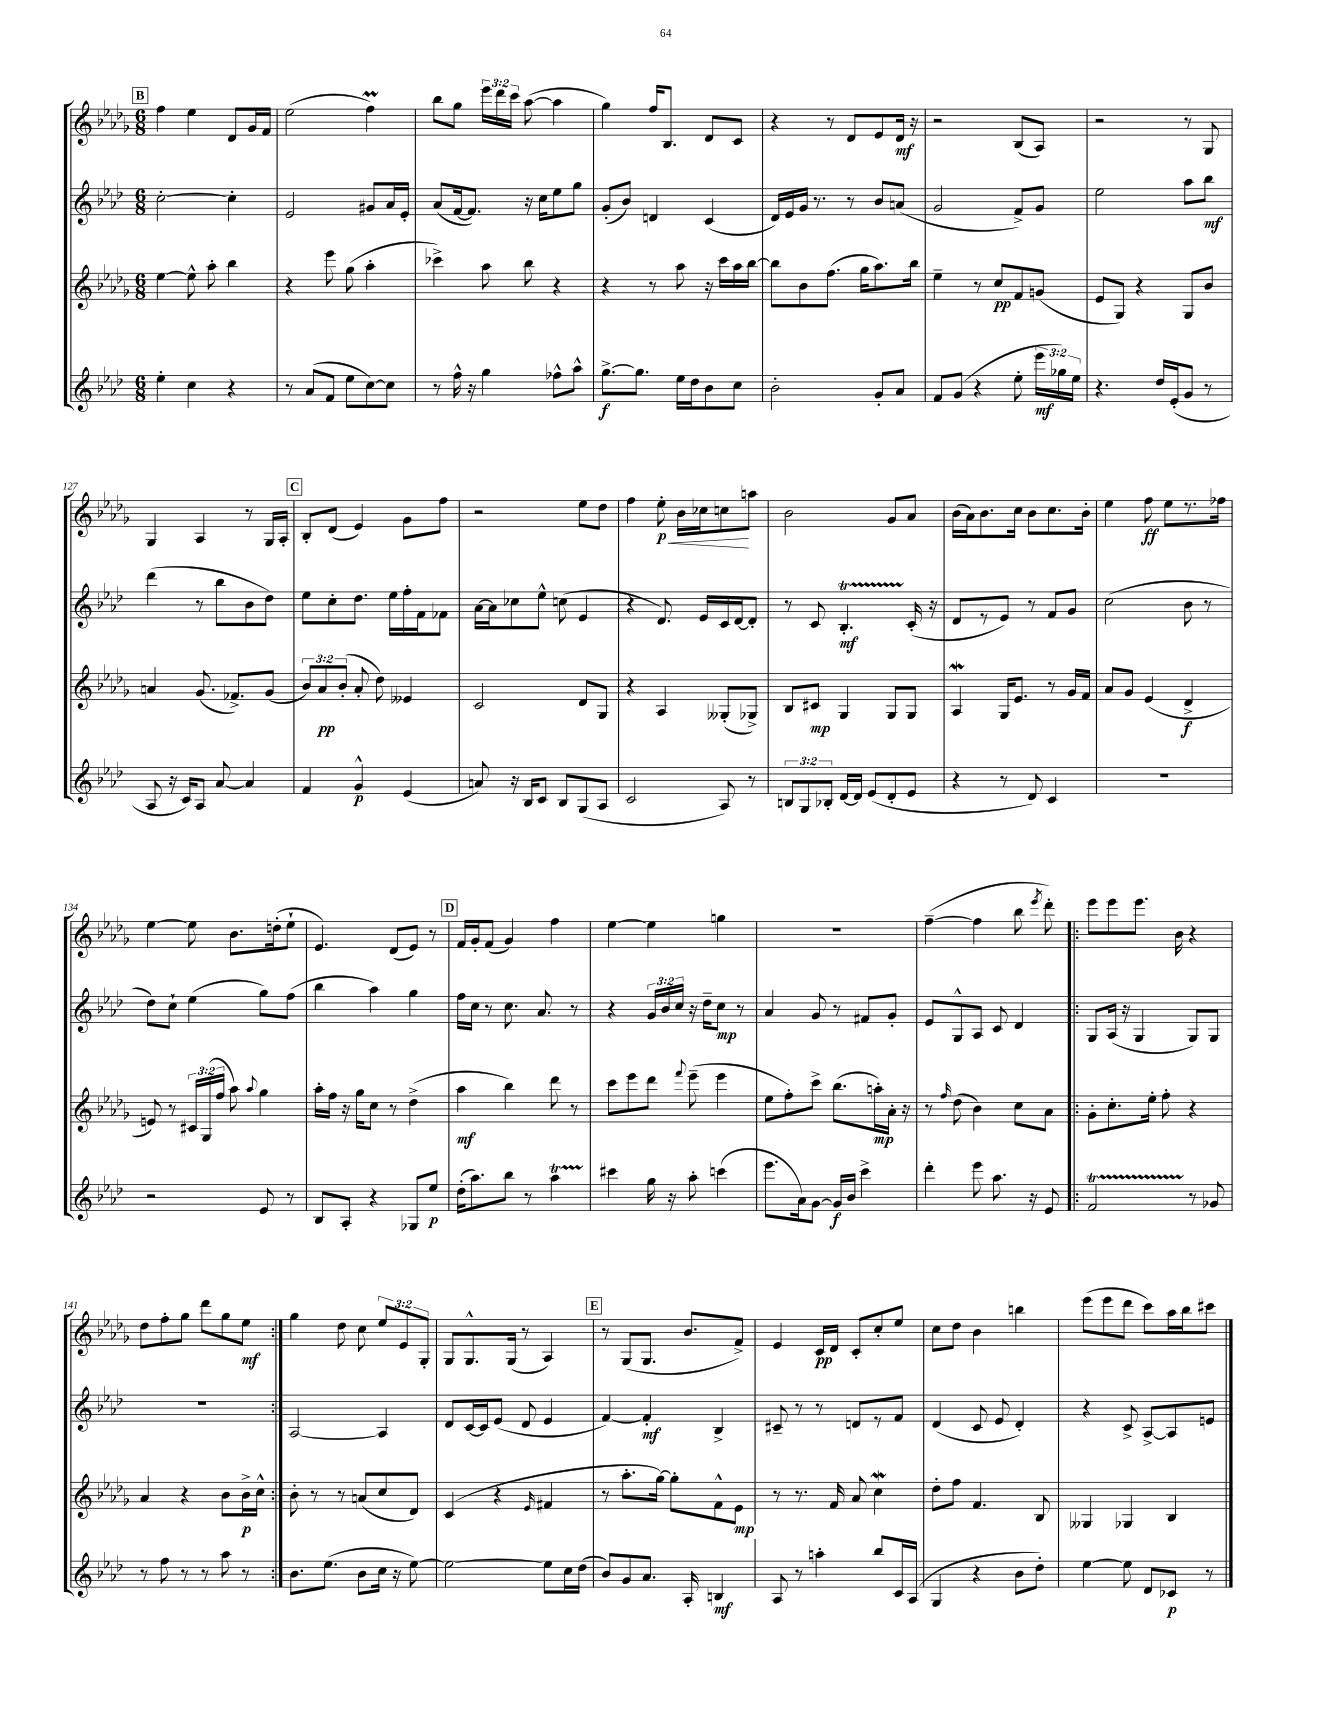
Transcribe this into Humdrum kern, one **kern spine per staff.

**kern	**kern	**kern	**kern
*staff4	*staff3	*staff2	*staff1
*clefG2	*clefG2	*clefG2	*clefG2
*k[b-e-a-d-]	*k[b-e-a-d-g-]	*k[b-e-a-d-]	*k[b-e-a-d-g-]
*M6/8	*M6/8	*M6/8	*M6/8
4ee-'	[4ee-	[2cc'	4ff
4cc	8ee-^^]	.	4ee-
.	8aa-'	.	.
4r	4bb-	4cc']	8d-
.	.	.	16g-
.	.	.	16f
=	=	=	=
8r	4r	2e-	(2ee-
(8a-	.	.	.
8f	8eee-	.	.
8ee-	(8gg-	.	.
[8cc)	4aa-'	8g#	4ff)
8cc]	.	16a-	.
.	.	16e-'	.
=	=	=	=
8r	4ccc-^)	(8a-	8bb-
16ff^^	.	[16f	8gg-
16r	.	8.f])	.
4gg	8aa-	.	24eee-
.	.	.	24ddd-
.	.	.	24ccc
.	8bb-	16r	([8aa-
.	.	16cc	.
8ff-^^	4r	8ee-	4aa-]
8aa-^^	.	8gg	.
=	=	=	=
[8.gg^	4r	(8g'	4gg-)
.	.	8b-)	.
8.gg]	.	.	.
.	8r	4d	16ff
.	.	.	8.B-
16ee-	8aa-	.	.
16dd-	.	.	.
8b-	16r	(4c	8d-
.	16ccc	.	.
8cc	16aa-	.	8c
.	[16bb-	.	.
=	=	=	=
2b-'	8bb-]	16d-)	4r
.	.	16e-	.
.	8b-	16g	.
.	.	8.r	.
.	(8.ff	.	8r
.	.	8r	8d-
.	16gg-	.	.
8g'	8.aa-)	8b-	8e-
8a-	.	(8a	16d-
.	16bb-	.	16r
=	=	=	=
8f	4ee-~	2g	2r
(8g	.	.	.
4r	8r	.	.
.	8cc	.	.
8ee-'	8f	8f^)	(8B-
24eee-	(8g	8g	8A-)
24gg-)	.	.	.
24ee-	.	.	.
=	=	=	=
4.r	8e-	2ee-	2r
.	8G-)	.	.
.	4r	.	.
16dd-	.	.	.
(16e-'	.	.	.
8g	8G-	8aa-	8r
8r	8b-	8bb-	8G-
=	=	=	=
8A-	4a	(4ddd-	4G-
16r	.	.	.
16c)	.	.	.
8A-	(8.g-	8r	4A-
[8a-	.	8bb-	.
.	8.f-^)	.	.
4a-]	.	8b-	8r
.	(8g-	8dd-)	16G-
.	.	.	16A-'
=	=	=	=
4f	12b-)	8ee-	8B-'
.	12a-	.	.
.	.	8cc'	(8d-
.	(12b-'	.	.
4g^^	8a-'	8.dd-	4e-)
.	8dd-)	.	.
.	.	16ee-	.
(4e-	4e--	16ff'	8g-
.	.	16f	.
.	.	8f-	8ff
=	=	=	=
8a)	2c	[16a-	2r
.	.	16a-]	.
16r	.	8cc-	.
16B-	.	.	.
8c	.	8ee-^^	.
8B-	.	(8cc	.
(8G	8d-	4e-	8ee-
8A-	8G-	.	8dd-
=	=	=	=
2c	4r	4r	4ff
.	4A-	8.d-)	8ee-'
.	.	.	16b-
.	.	16e-	16cc-
8A-)	(8G--'	16c	8cc
.	.	[16d-	.
8r	8G-^)	8d-']	8aa
=	=	=	=
12B	8B-	8r	2b-
12G	.	.	.
.	8c#	8c	.
12B-'	.	.	.
[16d-	4G-	4.B-'	.
16d-]	.	.	.
(8e-	.	.	.
8d-'	8G-	.	8g-
8e-	8G-	(16c'	8a-
.	.	16r	.
=	=	=	=
4r	4A-	8d-	(16b-
.	.	.	16a-)
.	.	8r	8.b-
8r	16G-	8e-)	.
.	8.e-	.	16cc
8d-)	.	8r	8b-
4c	8r	8f	8.cc
.	16g-	8g	.
.	16f	.	16b-'
=	=	=	=
2.r	8a-	(2cc	4ee-
.	8g-	.	.
.	(4e-	.	8ff
.	.	.	8ee-
.	4d-^	8b-	8.r
.	.	8r	.
.	.	.	16ff-
=	=	=	=
2r	8e)	8dd-)	[4ee-
.	8r	8cc`	.
.	24c#	(4ee-	8ee-]
.	(24G-	.	.
.	24ff	.	.
.	8aa-)	.	8.b-
.	8qqaa-	.	.
8e-	4gg-	8gg)	.
.	.	.	(16dd'
8r	.	(8ff	8ee-`
=	=	=	=
8B-	16aa-'	4bb-	4.e-)
.	16ff	.	.
8A-'	16r	.	.
.	16gg-	.	.
4r	8cc	4aa-)	.
.	8r	.	(8d-
8G-	(4dd-^	4gg	8e-)
8ee-	.	.	8r
=	=	=	=
(16dd-'	4aa-	16ff	16f
8.aa-)	.	16cc	16g-'
.	.	8r	(8f
8bb-	4bb-)	8.cc	4g-)
8r	.	.	.
.	.	8.a-	.
4aa-	8ddd-	.	4ff
.	8r	8r	.
=	=	=	=
4ccc#	8ccc	4r	[4ee-
.	8eee-	.	.
16gg	8ddd-	24g	4ee-]
.	.	24b-	.
16r	.	.	.
.	.	24cc	.
.	8qqfff	.	.
8aa-'	(8eee-~	16r	.
.	.	16dd-~	.
(4ccc	4eee-	8cc	4gg
.	.	8r	.
=	=	=	=
8.eee-	8ee-	4a-	2.r
.	8ff')	.	.
16a-)	.	.	.
[8g	8ccc^	8g	.
16g]	(8.bb-	8r	.
16b-	.	.	.
4ccc^	.	8f#	.
.	16aa')	.	.
.	16a-'	8g'	.
.	16r	.	.
=	=	=	=
4ddd-'	8r	8e-	([4ff~
.	16qqff	.	.
.	(8dd-	8G^^	.
8eee-	4b-)	8A-	4ff]
8.aa-	.	8c	.
.	8cc	4d-	8bb-
16r	.	.	.
.	.	.	8qeee-
8e-	8a-	.	8ddd-')
=!|:	=!|:	=!|:	=!|:
2f	8g-'	8G	8eee-
.	8.cc'	(16A-	8eee-
.	.	16r	.
.	.	4G	8.eee-
.	16ee-'	.	.
.	8ff'	.	.
.	.	.	16b-
8r	4r	8G)	4r
8g-	.	8G	.
=	=	=	=
8r	4a-	2.r	8dd-
8ff	.	.	8ff'
8r	4r	.	8gg-
8r	.	.	8ddd-
8aa-	8b-	.	8gg-
8r	16b-^	.	8ee-
.	16cc^^	.	.
=:|!	=:|!	=:|!	=:|!
8.b-	8b-'	[2A-	4gg-
.	8r	.	.
(8.ee-	.	.	.
.	8r	.	8dd-
8b-	(8a	.	8cc
16cc	8cc	4A-]	12ee-
16r	.	.	.
.	.	.	12e-
[8ee-)	8d-)	.	.
.	.	.	12G-'
=	=	=	=
2ee-_	(4c	8d-	8G-
.	.	[16c	8.G-^^
.	.	16c]	.
.	4r	(8e-	.
.	.	.	(16G-
.	.	8d-	8r
.	16qqe-	.	.
8ee-]	4f#	4e-	4A-)
16cc	.	.	.
(16dd-	.	.	.
=	=	=	=
8b-)	8r	[4f)	8r
8g	8.aa-'	.	(8G-
8.a-	.	4f']	8.G-
.	[16gg-)	.	.
.	8gg-']	.	.
16A-'	.	.	8.b-
4B	8f^^	4B-^	.
.	8e-	.	8f^)
=	=	=	=
8A-	8r	8c#~	4e-
8r	8.r	8r	.
4aa'	.	8r	16c
.	16f	.	16d-
.	8a-	8d	8c'
8bb-	4cc	8r	8cc'
16c	.	8f	8ee-
(16A-	.	.	.
=	=	=	=
4G	8dd-'	(4d-	8cc
.	8ff	.	8dd-
4r	4.f	8c	4b-
.	.	8e-	.
8b-	.	4d-')	4bb
8dd-')	8B-	.	.
=	=	=	=
[4ee-	4G--	4r	(8eee-
.	.	.	8eee-
8ee-]	4G-	8c^	8ddd-
8d-	.	[8A-^	8ccc)
8c-	4B-	8A-]	16aa-
.	.	.	16bb-
8r	.	8e	8ccc#
==	==	==	==
*-	*-	*-	*-
